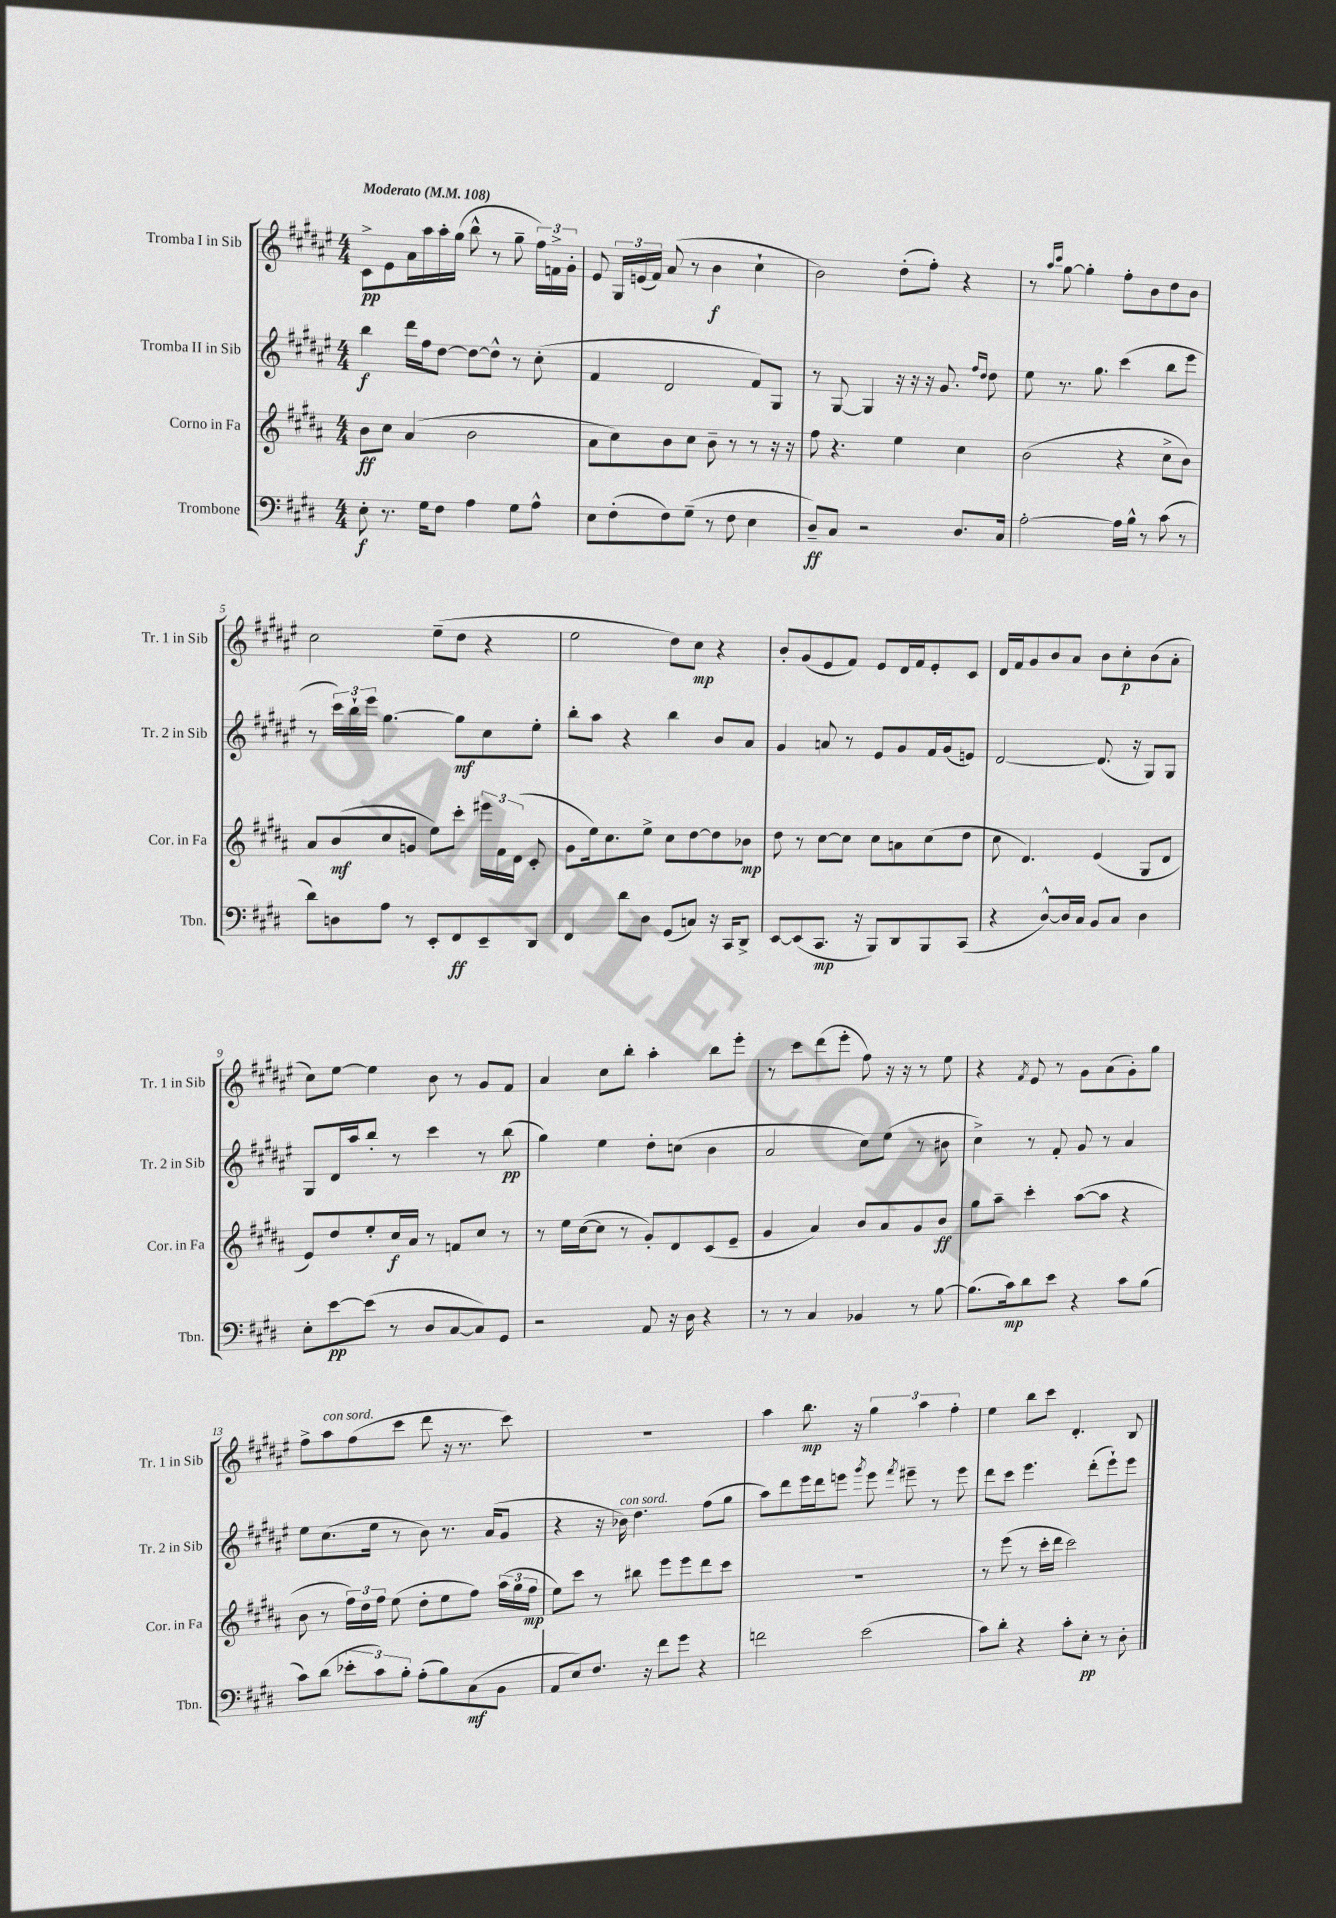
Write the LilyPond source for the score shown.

<<
\new StaffGroup <<
\new Staff = "s0" \with { instrumentName = "Tromba I in Sib" shortInstrumentName = "Tr. 1 in Sib" } {
    \clef treble \key fis \major \numericTimeSignature \time 4/4 \tempo "Moderato" 4 = 108
    \autoBeamOff cis'8[->\pp eis'8 ais'16 ais''16 ais''16-. gis''16]( b''8-^ r8 gis''8-- \tuplet 3/2 { fis''16[) f'16-> gis'16]-. } |
    eis'8 \tuplet 3/2 { gis16[ e'16( fis'16]) } ais'8( r8 b'4\f cis''4-! |
    b'2) dis''8[-.( fis''8]-.) r4 |
    r8 \grace { ais''16[ cis'''16] } gis''8~ gis''4-. fis''8[-. b'8 dis''8 b'8] |
    cis''2 eis''8[--( dis''8] r4 |
    eis''2 dis''8[) cis''8]\mp r4 |
    b'8[-. gis'8( eis'8 fis'8]) eis'8[ dis'16 fis'16 eis'8-. cis'8] |
    dis'16[ fis'16 gis'8 b'8 ais'8] b'8[ cis''8-.\p b'8( ais'8]-. |
    cis''8[) eis''8]~ eis''4 b'8 r8 gis'8[ fis'8] |
    ais'4 cis''8[ b''8]-. ais''4-. b''8[ eis'''8]-. |
    r8 cis'''8[ dis'''8( eis'''8]-. fis''8) r16 r16 r8 eis''8 |
    r4 \acciaccatura { fis'8 } eis'8 r8 gis'8[ ais'8( gis'8-.) gis''8] |
    fis''8[-> ais''8^\markup { \italic "con sord." } fis''8( cis'''8] dis'''8 r16 r8. cis'''8) |
    R1 |
    ais''4 b''8.\mp r16 \tuplet 3/2 { gis''4 ais''4 fis''4-. } |
    eis''4 b''8[ cis'''8] dis'4.-. b8 \bar "|." |
}
\new Staff = "s1" \with { instrumentName = "Tromba II in Sib" shortInstrumentName = "Tr. 2 in Sib" } {
    \clef treble \key fis \major \numericTimeSignature \time 4/4
    \autoBeamOff b''4\f dis'''16[ fis''16 dis''8]~ dis''8[~ dis''8]-^ r8 cis''8-.( |
    fis'4 dis'2 fis'8[) gis8] |
    r8 gis8~ gis4 r16 r16 r16 gis'8. \grace { fis''16[ dis''16] } dis''8 |
    eis''8 r8. gis''8. cis'''4( b''8[ eis'''8] |
    r8 \tuplet 3/2 { cis'''16[) b''16-! eis'''16] } gis''4.~ gis''8[\mf cis''8 eis''8]-. |
    b''8[-. ais''8] r4 b''4 b'8[ ais'8] |
    gis'4 a'8 r8 eis'8[ gis'8 fis'16 gis'16( e'8]) |
    dis'2~ dis'8.( r16 gis8[) gis8] |
    gis8[ dis'16 ais''16 b''8]-. r8 cis'''4 r8 b''8\pp( |
    gis''4) eis''4 dis''8[-. c''8]( b'4 |
    ais'2 cis''8[) eis''8]( r8 bis'8 |
    cis''4->) r8 fis'8-. gis'8 r8 ais'4 |
    eis''8[ cis''8.( eis''16] r8 b'8) r8. ais'16[( gis'8] |
    r4 r16 bes'16^\markup { \italic "con sord." }) dis''4. fis''8[( gis''8] |
    ais''8[) dis'''8 eis'''16 dis'''16 e'''8] \acciaccatura { gis'''8 } e'''8 \acciaccatura { fis'''8 } eis'''8-- r8 eis'''8 |
    dis'''8[ cis'''8] eis'''4. dis'''8[-.( eis'''8-!) eis'''8] \bar "|." |
}
\new Staff = "s2" \with { instrumentName = "Corno in Fa" shortInstrumentName = "Cor. in Fa" } {
    \clef treble \key b \major \numericTimeSignature \time 4/4
    \autoBeamOff b'8[\ff cis''8] ais'4( b'2 |
    ais'8[ cis''8) b'8 cis''8] b'8-- r8 r8 r16 r16 |
    fis''8 r4. e''4 cis''4 |
    b'2( r4 cis''8[-> b'8]) |
    ais'8[ b'8\mf( cis''8 g'8] e''8[) cis'''8]-. \tuplet 3/2 { eis'''16[ fis'16 dis'16]( } cis'8-. |
    gis'8[ e''16) cis''8. e''8]-> cis''8[ dis''8~ dis''8 bes'8]\mp |
    dis''8 r8 cis''8[~ cis''8] cis''8[ a'8 cis''8( dis''8] |
    cis''8 dis'4.) e'4( gis8[ dis'8] |
    e'8[) dis''8 e''8-. cis''16\f ais'16] r8 f'8[ cis''8] r8 |
    r8 e''16[ cis''16~( cis''8] r8 gis'8[-.) dis'8 cis'8( e'8]-- |
    gis'4 ais'4) b'8[ ais'8 gis'8 b'8]\ff |
    gis''8[ ais''8]-- cis'''4-. ais''8[~( ais''8] r4 |
    b'8 r8 \tuplet 3/2 { fis''16[) dis''16 fis''16] } e''8( dis''8[-. e''8 fis''8]) \tuplet 3/2 { ais''16[( gis''16 fis''16]\mp } |
    e''8[) cis'''8] r8 bis''8 e'''8[ e'''8 dis'''8 cis'''8] |
    R1 |
    r8 e'''8( r8 cis'''16[-. dis'''16] cis'''2) \bar "|." |
}
\new Staff = "s3" \with { instrumentName = "Trombone" shortInstrumentName = "Tbn." } {
    \clef bass \key e \major \numericTimeSignature \time 4/4
    \autoBeamOff e8-.\f r8. gis16[ fis8] a4 gis8[ a8]-^ |
    e8[ fis8-.( fis8) gis8]--( r8 fis8 e4 |
    dis8[--\ff) cis8] r2 dis8.[ cis16] |
    a2~-. a16[ b16]-^ r8 cis'8( r8 |
    dis'8[) d8 a8] r8 e,8[-. fis,8\ff e,8-- dis,8] |
    fis,4 dis'8[ dis8] gis,8[( c8]) r16 cis,16[ dis,8]-> |
    e,8[~ e,8( cis,8.]\mp r16 b,,8[) dis,8 b,,8 cis,8]( |
    r4 dis8[~-^) dis16 cis16] b,8[ cis8] dis4 |
    e8[-. e'8~\pp e'8]( r8 dis8[ cis8~ cis8) gis,8] |
    r2 a,8 r16 dis16 r4 |
    r8 r8 cis4 bes,4 r8 b8~ |
    b8.[( cis'16\mp) dis'8 e'8] r4 cis'8[ b8]( |
    cis'8[) dis'8]( \tuplet 3/2 { ees'8[-. cis'8) b8]-. } a8[-.( b8) cis8\mf( b,8] |
    a,8[ e8) fis8.] r16 fis'8[ gis'8] r4 |
    f'2 e'2( |
    cis'8[) dis'8]-. r4 cis'8[-. e8]-.\pp r8 dis8-. \bar "|." |
}
>>
>>
